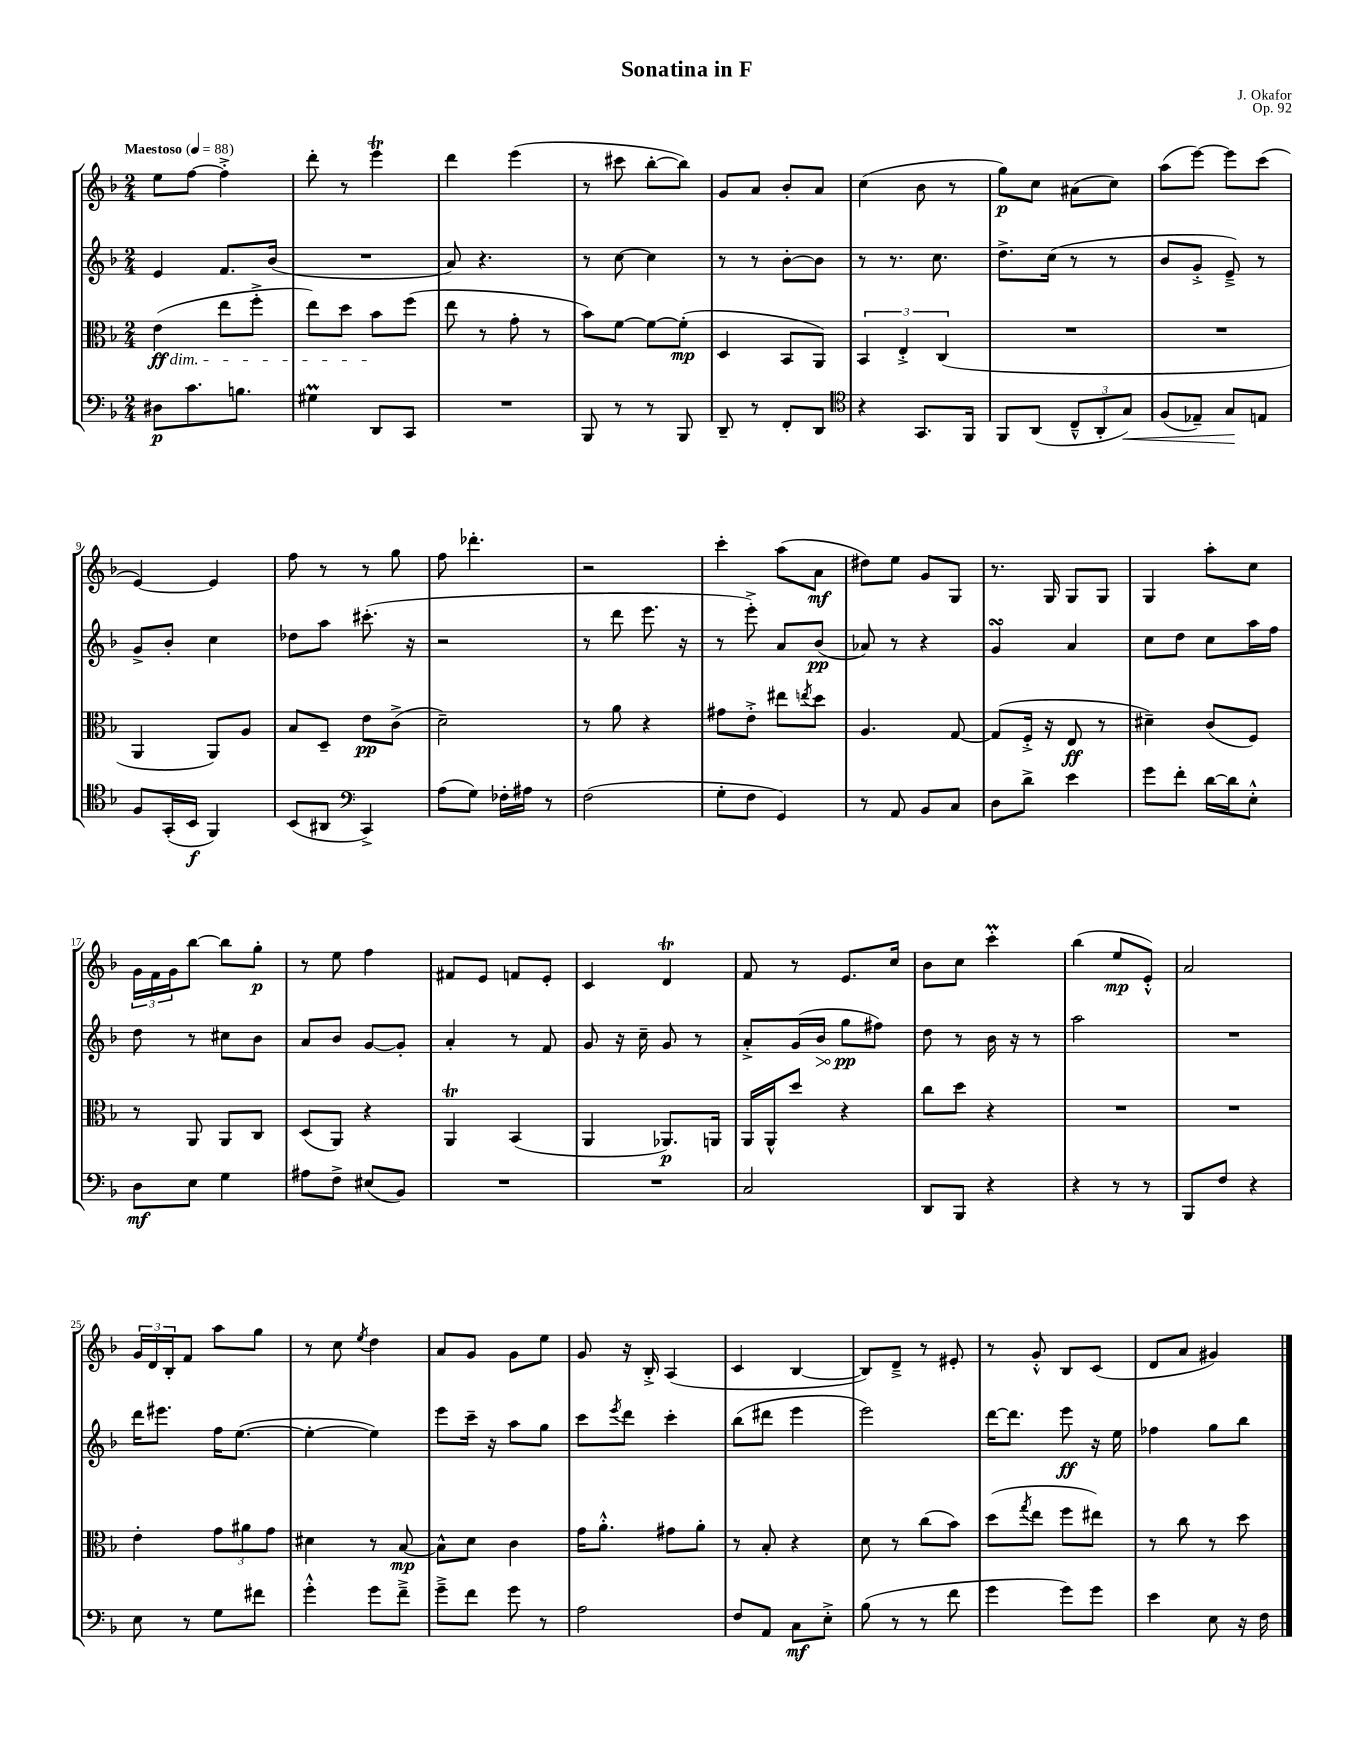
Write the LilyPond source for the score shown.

\header { title = "Sonatina in F" composer = "J. Okafor" opus = "Op. 92" }
<<
\new StaffGroup <<
\new Staff = "s0" {
    \clef treble \key f \major \numericTimeSignature \time 2/4 \tempo "Maestoso" 4 = 88
    e''8 f''8~ f''4-.-> |
    d'''8-. r8 e'''4\trill |
    d'''4 e'''4( |
    r8 cis'''8 bes''8~-. bes''8) |
    g'8 a'8 bes'8-. a'8 |
    c''4( bes'8 r8 |
    g''8\p) c''8 ais'8( c''8) |
    a''8( e'''8~) e'''8 c'''8( |
    e'4~) e'4 |
    f''8 r8 r8 g''8 |
    f''8 des'''4.-. |
    r2 |
    c'''4-. a''8( a'8\mf |
    dis''8) e''8 g'8 g8 |
    r8. g16 g8 g8 |
    g4 a''8-. c''8 |
    \tuplet 3/2 { g'16 f'16 g'16 } bes''8~ bes''8 g''8-.\p |
    r8 e''8 f''4 |
    fis'8 e'8 f'8 e'8-. |
    c'4 d'4\trill |
    f'8 r8 e'8. c''16 |
    bes'8 c''8 c'''4-.\prall |
    bes''4( e''8\mp e'8-.-^) |
    a'2 |
    \tuplet 3/2 { g'16 d'16 bes16-. } f'8 a''8 g''8 |
    r8 c''8 \acciaccatura { e''8 } d''4 |
    a'8 g'8 g'8 e''8 |
    g'8 r16 bes16-.-> a4( |
    c'4 bes4~ |
    bes8) d'8---> r8 eis'8-. |
    r8 g'8-.-^ bes8 c'8( |
    d'8 a'8 gis'4) \bar "|." |
}
\new Staff = "s1" {
    \clef treble \key f \major \numericTimeSignature \time 2/4
    e'4 f'8. bes'16( |
    R2 |
    a'8) r4. |
    r8 c''8~ c''4 |
    r8 r8 bes'8~-. bes'8 |
    r8 r8. c''8. |
    d''8.-> c''16( r8 r8 |
    bes'8 g'8-.-> e'8--->) r8 |
    g'8-> bes'8-. c''4 |
    des''8 a''8 cis'''8.-.( r16 |
    r2 |
    r8 d'''8 e'''8. r16 |
    r8 e'''8-.->) a'8 bes'8\pp( |
    aes'8) r8 r4 |
    g'4\turn a'4 |
    c''8 d''8 c''8 a''16 f''16 |
    d''8 r8 cis''8 bes'8 |
    a'8 bes'8 g'8~ g'8-. |
    a'4-. r8 f'8 |
    g'8 r16 c''16-- g'8 r8 |
    a'8-.-> g'16( \once \override Hairpin.circled-tip = ##t bes'16\> g''8\pp\! fis''8) |
    d''8 r8 bes'16 r16 r8 |
    a''2 |
    R2 |
    d'''16 eis'''8. f''16 e''8.~( |
    e''4~-. e''4) |
    e'''8 c'''16-- r16 a''8 g''8 |
    c'''8 \acciaccatura { e'''8 } d'''8 c'''4-. |
    bes''8( dis'''8 e'''4 |
    e'''2) |
    d'''16~ d'''8. e'''8\ff r16 e''16 |
    fes''4 g''8 bes''8 \bar "|." |
}
\new Staff = "s2" {
    \clef alto \key f \major \numericTimeSignature \time 2/4
    e'4\ff\dim( e''8 f''8-.-> |
    e''8) d''8 bes'8\! f''8( |
    e''8 r8 g'8-. r8 |
    bes'8) f'8~ f'8~ f'8-.\mp( |
    d4 bes,8 a,8) |
    \tuplet 3/2 { bes,4 e4-.-> c4( } |
    R2 |
    R2 |
    a,4 a,8) a8 |
    bes8 d8-- e'8\pp c'8->( |
    d'2--) |
    r8 a'8 r4 |
    gis'8 e'8-.-> eis''8 \acciaccatura { e''8 } d''8 |
    a4. g8~ |
    g8( f16-.-> r16 e8\ff r8 |
    dis'4--) c'8( f8) |
    r8 a,8 a,8 c8 |
    d8( a,8) r4 |
    a,4\trill bes,4( |
    a,4 aes,8.\p) a,16 |
    a,16 a,16-^ d''8 r4 |
    c''8 d''8 r4 |
    R2 |
    R2 |
    e'4-. \tuplet 3/2 { g'8 ais'8 g'8 } |
    dis'4 r8 bes8~\mp |
    bes8-^ d'8 c'4 |
    g'16 a'8.-.-^ gis'8 a'8-. |
    r8 bes8-. r4 |
    d'8 r8 c''8( bes'8) |
    d''8( \acciaccatura { g''8 } e''8 f''8 eis''8) |
    r8 c''8 r8 d''8 \bar "|." |
}
\new Staff = "s3" {
    \clef bass \key f \major \numericTimeSignature \time 2/4
    dis8\p c'8. b8. |
    gis4\prall d,8 c,8 |
    R2 |
    bes,,8 r8 r8 bes,,8 |
    d,8-- r8 f,8-. d,8 |
    \clef tenor r4 g,8. f,16 |
    f,8 a,8( \tuplet 3/2 { c8---^ a,8-. g8\<) } |
    f8( ees8--) g8\! e8 |
    f8 g,16-.( bes,16\f f,4) |
    bes,8( ais,8 \clef bass c,4->) |
    a8( g8) fes16-. ais16 r8 |
    f2( |
    g8-. f8 g,4) |
    r8 a,8 bes,8 c8 |
    d8 d'8-> e'4 |
    g'8 f'8-. d'16~ d'16 e8-.-^ |
    d8\mf e8 g4 |
    ais8 f8-> eis8( bes,8) |
    R2 |
    R2 |
    c2 |
    d,8 bes,,8 r4 |
    r4 r8 r8 |
    bes,,8 f8 r4 |
    e8 r8 g8 fis'8 |
    g'4-.-^ g'8 f'8---> |
    g'8---> f'8 g'8 r8 |
    a2 |
    f8 a,8 c8\mf e8-.-> |
    bes8( r8 r8 f'8 |
    g'4 g'8) g'8 |
    e'4 e8 r16 f16 \bar "|." |
}
>>
>>
